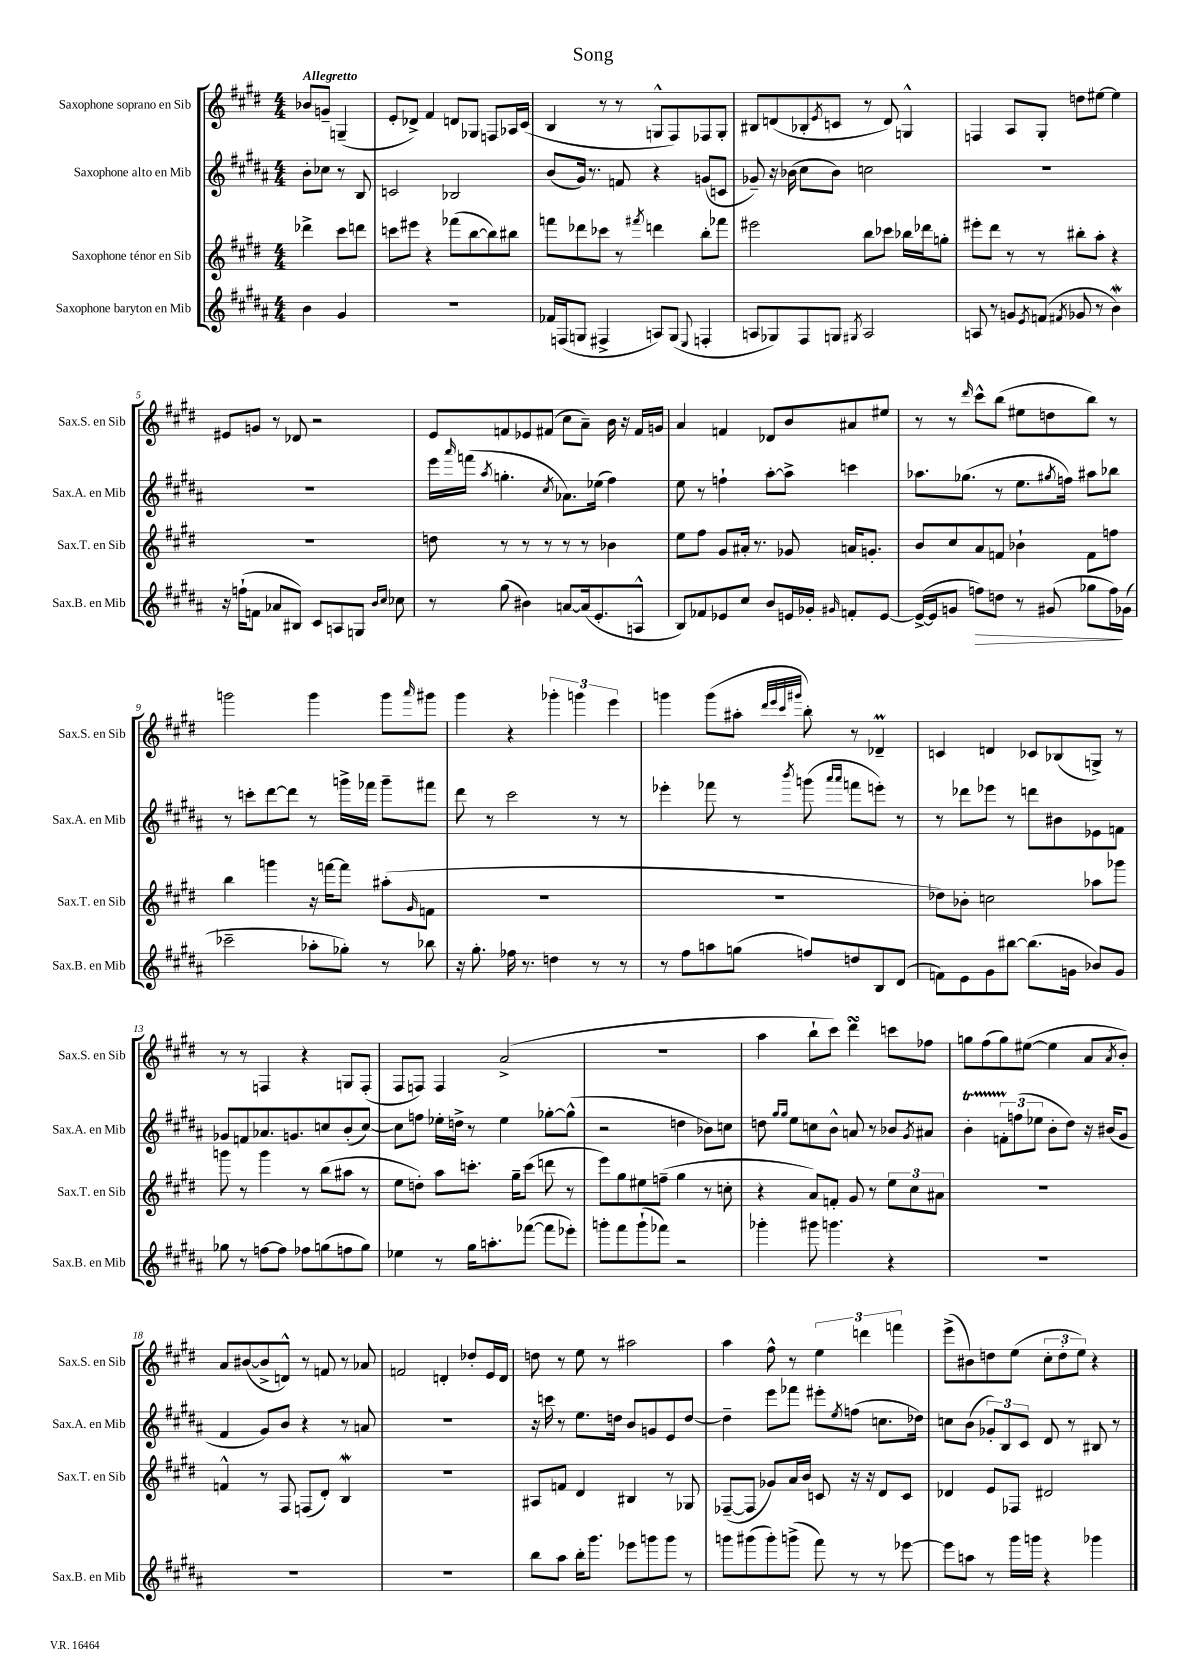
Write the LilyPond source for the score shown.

\header { title = "Song" }
<<
\new StaffGroup <<
\new Staff = "s0" \with { instrumentName = "Saxophone soprano en Sib" shortInstrumentName = "Sax.S. en Sib" } {
    \clef treble \key e \major \numericTimeSignature \time 4/4 \partial 2 \tempo "Allegretto"
    bes'8 g'8-- g4--( |
    e'8-. des'8->) fis'4 d'8 ges8 f8 aes16 cis'16( |
    b4 r8 r8 g8-^ fis8) fes8 g8-. |
    bis8 d'8( bes8-. \acciaccatura { e'8 } c'8 r8 d'8) g4-^ |
    f4 a8 gis8-. d''8 eis''8~ eis''4 |
    eis'8 g'8 r8 des'8 r2 |
    e'8 f'8 ees'8 fis'8( cis''8 a'8--) b'16 r16 fis'16 g'16 |
    a'4 f'4 des'8 b'8 ais'8 eis''8 |
    r8 r8 \grace { dis'''16 } cis'''8-^ b''8( eis''8 d''8 b''8) r8 |
    g'''2 g'''4 g'''8 \grace { a'''16 } gis'''8 |
    gis'''4 r4 \tuplet 3/2 { ges'''4-. g'''4 e'''4 } |
    g'''4 g'''8( ais''8-. \grace { dis'''32 e'''32 cis'''32 gis'''32 } b''8-.) r8 des'4--\prall |
    c'4 d'4 ces'8 bes8( g8->) r8 |
    r8 r8 f4 r4 g8 f8-.( |
    fis8 f8) f4 a'2->( |
    R1 |
    a''4 b''8-! cis'''8) dis'''4\turn c'''8 fes''8 |
    g''8 fis''8( g''8) eis''8~( eis''4 a'8 \acciaccatura { a'8 } b'8-.) |
    a'8 bis'8~( bis'8-> d'8-^) r8 f'8 r8 aes'8 |
    f'2 d'4-. des''8-. e'16 d'16 |
    d''8 r8 e''8 r8 ais''2 |
    a''4 fis''8-^ r8 \tuplet 3/2 { e''4 d'''4 f'''4 } |
    e'''8->( bis'8) d''8 e''8( \tuplet 3/2 { cis''8-. d''8-. e''8) } r4 \bar "|." |
}
\new Staff = "s1" \with { instrumentName = "Saxophone alto en Mib" shortInstrumentName = "Sax.A. en Mib" } {
    \clef treble \key b \major \numericTimeSignature \time 4/4 \partial 2
    b'8-. ces''8 r8 b8 |
    c'2 bes2 |
    b'8( gis'16) r8. f'8 r4 g'8( c'8 |
    ges'8--) r16 bes'16( cis''8 bes'8) c''2 |
    R1 |
    R1 |
    e'''16 \grace { ais'''16 } f'''16( \acciaccatura { ais''8 } g''4.-. \acciaccatura { cis''8 } aes'8.) ees''16( fis''4) |
    e''8 r8 f''4-! ais''8~-. ais''8-> c'''4 |
    aes''8. ges''8.( r8 e''8. \acciaccatura { gis''8 } f''16) ais''8 bes''8 |
    r8 c'''8-. dis'''8~ dis'''8 r8 g'''16-> fes'''16 g'''8-- fis'''8 |
    dis'''8 r8 cis'''2 r8 r8 |
    ees'''4-. fes'''8 r8 \acciaccatura { b'''8 } g'''8( \grace { ais'''16 ais'''16 } f'''8 e'''8-.) r8 |
    r8 des'''8 ees'''8 r8 d'''8 bis'8 ees'8 f'8 |
    ges'8 f'8 aes'8. g'8. c''8 b'8-.( c''8~) |
    c''8 f''8 ees''16-. d''16-> r8 ees''4 ges''8~-. ges''8-^( |
    r2 d''4 bes'8) c''8 |
    d''8 \grace { gis''16 gis''16 } e''8 c''8 b'8-^ a'8 r8 bes'8 \acciaccatura { gis'8 } ais'8 |
    b'4-.\startTrillSpan \tuplet 3/2 { f'8-. f''8\stopTrillSpan( ees''8 } b'8-. dis''8) r16 bis'16( gis'8 |
    fis'4 gis'8) b'8 r4 r8 a'8 |
    R1 |
    r16 c'''16 r8 e''8. d''16 b'8 g'8 e'8 d''8~ |
    d''4-- e'''8 fes'''8 eis'''8-. \acciaccatura { e''8 } f''8( c''8. des''16) |
    c''8 b'8( \tuplet 3/2 { ges'8-.) b8 cis'8 } dis'8 r8 bis8 r8 \bar "|." |
}
\new Staff = "s2" \with { instrumentName = "Saxophone ténor en Sib" shortInstrumentName = "Sax.T. en Sib" } {
    \clef treble \key e \major \numericTimeSignature \time 4/4 \partial 2
    des'''4-> cis'''8 d'''8 |
    c'''8 eis'''8 r4 fes'''8( b''8~ b''8) bis''8 |
    f'''8 des'''8 ces'''8 r8 \acciaccatura { fis'''8 } d'''4 b''8-. fes'''8 |
    eis'''2 b''8 ces'''8 bes''16 des'''16 g''8-. |
    eis'''8-. dis'''8 r8 r8 bis''8-. a''8-. r4 |
    R1 |
    d''8 r8 r8 r8 r8 r8 bes'4 |
    e''8 fis''8 gis'8 ais'16-. r8. ges'8 a'16 g'8.-. |
    b'8 cis''8 a'8 f'8 bes'4-! f'8 f''8 |
    b''4 g'''4 r16 f'''16~ f'''8 ais''8-.( \grace { gis'16 } f'8 |
    R1 |
    R1 |
    des''8) bes'8-. c''2 aes''8 ges'''8 |
    g'''8 r8 g'''4 r8 b''8( ais''8 r8 |
    e''8 d''8-.) a''8 c'''8.-. gis''16-- c'''8( d'''8 r8 |
    e'''8) gis''8 eis''8 f''8--( gis''4 r8 c''8-. |
    r4 a'8) f'8-. gis'8 r8 \tuplet 3/2 { e''8 cis''8 ais'8 } |
    R1 |
    f'4-^ r8 fis8 f8( dis'8-.) b4\mordent |
    R1 |
    ais8 f'8 dis'4 bis4 r8 ges8 |
    fes8~--( fes8 ges'8) a'16 b'16 c'8 r16 r16 dis'8 c'8 |
    des'4 e'8 fes8 dis'2 \bar "|." |
}
\new Staff = "s3" \with { instrumentName = "Saxophone baryton en Mib" shortInstrumentName = "Sax.B. en Mib" } {
    \clef treble \key b \major \numericTimeSignature \time 4/4 \partial 2
    b'4 gis'4 |
    R1 |
    fes'16 f16( g8 fis4-> a8) g8( \appoggiatura { e8 } f4-. |
    a8 ges8) fis8 g8 \acciaccatura { gis8 } a2 |
    a8 r8 g'8 \acciaccatura { e'8 } f'8( \acciaccatura { fis'8 } ges'8 r8 b'4\mordent) |
    r16 f''16-!( f'8 aes'8 bis8) cis'8 a8 g8 \grace { b'16 cis''16 } ces''8 |
    r8 gis''8( bis'4) a'8~ a'16( e'8.-. a8-^ |
    b8) fes'8 ees'8 cis''8 b'8 e'16 ges'16-. \grace { gis'16 } f'8-. e'8~ |
    e'16~->( e'16 g'8 f''8\>) d''8 r8 gis'8( ges''8 f''16\!) ges'16( |
    ces'''2-- aes''8-. ges''8-.) r8 bes''8 |
    r16 gis''8.-. fes''16 r8. d''4 r8 r8 |
    r8 fis''8 a''8 g''8( f''8) d''8 b8 dis'8( |
    f'8) e'8 gis'8 bis''8~ bis''8.( g'16 bes'8) g'8 |
    ges''8 r8 f''8~ f''8 fes''8 g''8( f''8 g''8) |
    ees''4 r8 gis''16 a''8.-. fes'''8~( fes'''8 ees'''8-.) |
    g'''8-. fis'''8 g'''8-!( fes'''8) r2 |
    ges'''4-. gis'''8 g'''4. r4 |
    R1 |
    R1 |
    R1 |
    b''8 ais''8 b''16-. gis'''8. ees'''8 g'''8 g'''8 r8 |
    g'''8 gis'''8( gis'''8-.) g'''8->( fis'''8) r8 r8 ees'''8~ |
    ees'''8 a''8 r8 gis'''16 g'''16 r4 ges'''4 \bar "|." |
}
>>
>>
